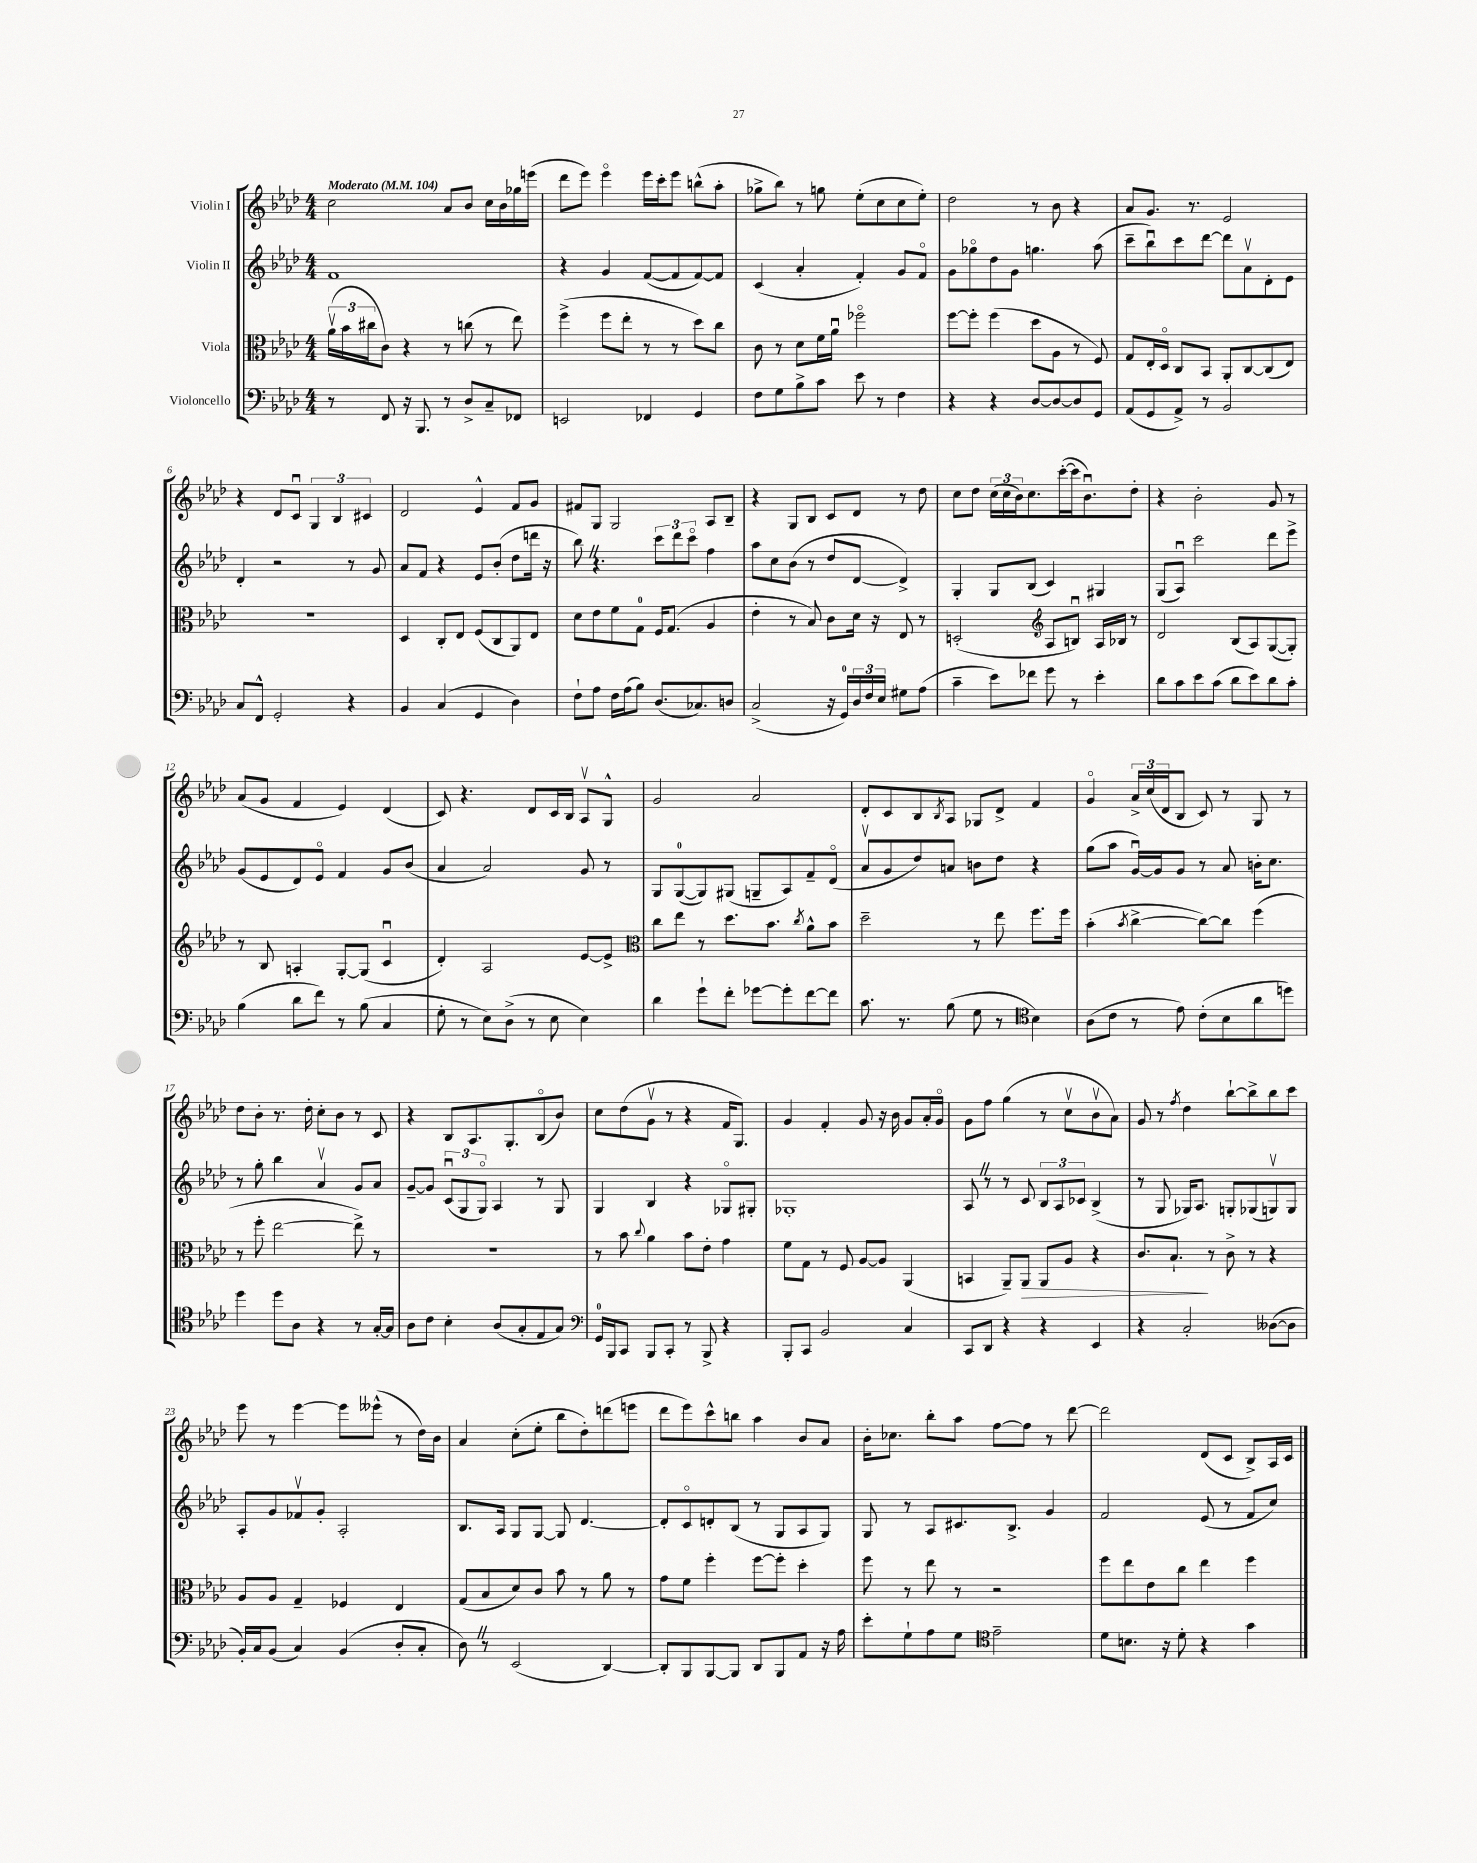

**kern	**kern	**kern	**kern
*staff4	*staff3	*staff2	*staff1
*clefF4	*clefC3	*clefG2	*clefG2
*k[b-e-a-d-]	*k[b-e-a-d-]	*k[b-e-a-d-]	*k[b-e-a-d-]
*M4/4	*M4/4	*M4/4	*M4/4
*MM104	*MM104	*MM104	*MM104
8r	(24a-v	1f	2cc
.	24b-	.	.
.	24cc#	.	.
8FF	8c)	.	.
16r	4r	.	.
8.BBB-	.	.	.
8r	8r	.	8a-
8D-^	(8cc	.	8b-
8C~	8r	.	16cc
.	.	.	16b-
8FF-	8ee-)	.	16gg-
.	.	.	(16eee
=	=	=	=
2EE	(4ff^	4r	8ddd-
.	.	.	8eee-)
.	8ff	4g	4eee-o
.	8ee-'	.	.
4FF-	8r	([8f	16eee-
.	.	.	16ccc'
.	8r	8f]	8eee-
4GG	8dd-)	[8f)	(8bb^^
.	8cc	8f]	8aa-'
=	=	=	=
8F	8c	(4c	8gg-^
8G	8r	.	8bb-)
8B-^	8d-	4a-'	8r
8c	16f	.	8gg
.	16a-u	.	.
8e-	2ff-o	4f')	(8ee-'
8r	.	.	8cc
4F	.	8g	8cc
.	.	8fo	8ee-')
=	=	=	=
4r	[8ff	8g	2dd-
.	8ff']	8gg-o	.
4r	(4ff	8dd-	.
.	.	8g	.
[8D-	8dd-	4.gg	8r
8D-_	8A-	.	8b-
8D-]	8r	.	4r
8GG	8F)	(8aa-	.
=	=	=	=
(8AA-	8G	8ccc~	8a-
8GG	16E-'	8bb-u)	8.g
.	16D-o	.	.
8AA-^)	8C	8ccc	.
.	.	.	8.r
8r	8BB-	[8ddd-	.
2BB-	8AA-'	8ddd-]	2e-
.	[8C	8a-v	.
.	(8C]	8d-'	.
.	8E-)	8e-	.
=	=	=	=
8C	1r	4d-'	4r
8FF^^	.	.	.
2GG'	.	2r	8d-
.	.	.	8cu
.	.	.	6G
.	.	.	6B-
4r	.	8r	.
.	.	.	6c#
.	.	8g	.
=	=	=	=
4BB-	4D-	8a-	2d-
.	.	8f	.
(4C	8C'	4r	.
.	8E-	.	.
4GG	(8F	8e-	4e-^^
.	8C	(8b-'	.
4D-)	8AA-)	8dd-	8f
.	8E-	16ddd	8g
.	.	16r	.
=	=	=	=
8F`	8d-	8bb-)	8f#
8A-	8e-	4.r	8G
16F	8f	.	2G
(16A-	.	.	.
8B-)	8G	.	.
(8.D-	16F	12ccc	.
.	(8.G	.	.
.	.	12ddd-	.
.	.	12ccco	.
8.C-)	.	.	.
.	4A-	4ff	8A-
8D	.	.	8B-~
=	=	=	=
(2C^	4e-'	8aa-	4r
.	.	8cc	.
.	8r	(8b-	8G
.	8B-)	8r	8B-
16r	8c	8dd-	8c
16GG)	.	.	.
24D-	16d-	[8d-	8d-
24F	.	.	.
.	16r	.	.
24E-	.	.	.
8G#	8E-	4d-^])	8r
(8A-	8r	.	8dd-
=	=	=	=
4c~	(2D'	4G'	8cc
.	.	.	8dd-
8e-)	.	8G	(24cc
.	.	.	24cc
.	.	.	24b-)
8f-	.	(8B-	8.cc
*	*clefG2	*	*
8g	8A-	4c)	.
.	.	.	([16ccc'
8r	8Bu)	.	16ccc]
.	.	.	8.b-u)
4e-'	16A-	4G#	.
.	16B-	.	.
.	8r	.	8dd-'
=	=	=	=
8d-	2d-	(8G	4r
8c	.	8A-u)	.
8e-	.	2ccc	2b-'
(8c	.	.	.
8d-	(8B-	.	.
8e-)	8A-)	.	.
8d-	([8G	8ddd-	8g
8c'	8G'])	8eee-^	8r
=	=	=	=
(4B-	8r	(8g	(8a-
.	8B-	8e-	8g
8d-	4A'	8d-)	4f
8f)	.	8e-o	.
8r	[8G'	4f	4e-)
(8B-	(8G]	.	.
4C	4cu	8g	(4d-
.	.	(8b-	.
=	=	=	=
8G'	4d-')	4a-	8c)
8r	.	.	4.r
8E-)	2A-	2a-)	.
(8D-^	.	.	.
8r	.	.	8d-
8E-	.	.	16c
.	.	.	16B-
4E-)	[8e-	8g	8A-v
.	8e-^]	8r	8G^^
=	=	=	=
*	*clefC3	*	*
4d-	8cc	8G	2g
.	8ee-	([8G	.
8g`	8r	8G])	.
8f'	8.dd-	(8G#	.
[8g-	.	8G~	2a-
.	8.b-	.	.
8g-']	.	8A-)	.
.	8qcc	.	.
[8f	8a-^^	8f~	.
8f]	8b-	(8d-o	.
=	=	=	=
8.c	2dd-~	8a-v	8d-'
.	.	8g	8c
8.r	.	.	.
.	.	8dd-)	8B-
.	.	.	8qB-
(8B-	.	8a	8A-
8G	8r	8b	8G-
8r	8ee-	8dd-	8d-^
*clefC4	*	*	*
4B-)	8.ff	4r	4f
.	16ff	.	.
=	=	=	=
(8A-	(4b-'	(8gg	4go
8c	.	8aa-	.
.	8qb-	.	.
8r	[4cc^	[16gu)	24a-^
.	.	.	(24cc
.	.	16g]	.
.	.	.	24d-
8e-)	.	8g	8B-
(8c'	8cc_)	8r	8c)
8B-	8cc]	8a-	8r
8a-	(4ff	16b'	8G
.	.	8.cc	.
8dd)	.	.	8r
=	=	=	=
4dd-	8r	8r	8dd-
.	8ff'	8gg'	8b-'
8dd-	[2ee-	4bb-	8.r
8A-	.	.	.
.	.	.	16dd-'
4r	.	4a-v	8cc'
.	.	.	8b-
8r	8ee-^])	8g	8r
[16G'	8r	8a-	8c
16G]	.	.	.
=	=	=	=
8A-	1r	[8g~	4r
8c	.	8g]	.
4B-'	.	(12cu	8B-
.	.	12G	.
.	.	.	8.A-
.	.	12Go)	.
(8A-	.	4A-	.
.	.	.	8.G'
8G'	.	.	.
8E-	.	8r	(8B-o
8G)	.	8G	8b-)
=	=	=	=
*clefF4	*	*	*
16GG	8r	4G	8cc
16BBB-	.	.	.
8CC	8b-	.	(8dd-
.	8qqcc	.	.
8BBB-	4a-	4B-	8gv
8CC'	.	.	8r
8r	8b-	4r	4r
8BBB-^	8e-'	.	.
4r	4g	8G-o	16f
.	.	.	8.G)
.	.	8G#'	.
=	=	=	=
8BBB-'	8f	1G-'	4g
8CC	8G	.	.
2BB-	8r	.	4f'
.	8F	.	.
.	[8A-	.	8g
.	8A-]	.	16r
.	.	.	16b-
4C	(4AA-	.	8g
.	.	.	16a-'
.	.	.	16go
=	=	=	=
8CC	4BB	8A-	8g
8DD-	.	8r	8ff
4r	8AA-~)	8r	(4gg
.	8AA-	8c	.
4r	8AA-	12B-	8r
.	.	12A-	.
.	8A-	.	8ccv
.	.	12c-	.
4EE-	4r	(4B-^	8b-v
.	.	.	8a-)
=	=	=	=
4r	8.c	8r	8g
.	.	8G	8r
.	8.B-`	.	.
.	.	.	8qff
2C'	.	16G-)	4dd-
.	.	8.A-	.
.	8r	.	.
.	8c^	8G'	[8bb-`
.	8r	(8G-	8bb-^]
([8D--	4r	8Gv)	8bb-
8D--]	.	8G	8ccc
=	=	=	=
16BB-')	8A-	8A-'	8eee-
16C	.	.	.
(8BB-	8A-	8g	8r
4C)	4G~	8f-v	[4eee-
.	.	8g'	.
(4BB-	4F-	2A-'	8eee-]
.	.	.	(8eee--^^
8D-'	4E-	.	8r
8C'	.	.	16dd-)
.	.	.	16b-
=	=	=	=
8D-)	(8G	8.B-	4a-
8r	8B-	.	.
.	.	16A-	.
(2EE-	8d-)	8G	(8cc'
.	8c	[8G	8ee-'
.	8b-	8G]	8bb-
.	8r	[4.d-	8dd-')
[4DD-)	8a-	.	(8ddd
.	8r	.	8eee
=	=	=	=
8DD-']	8g	8d-']	8ddd-
8BBB-	8f	8co	8eee-)
[8BBB-	4ff'	8d'	8ccc^^
8BBB-]	.	(8B-	8bb
8DD-	[8ff	8r	4aa-
8BBB-	8ff']	8G	.
8AA-	4dd-'	8A-	8b-
16r	.	8G)	8a-
16A-	.	.	.
=	=	=	=
8e-'	8ff	8G	16b-'
.	.	.	8.cc-
8G`	8r	8r	.
8A-	8ee-	8A-	8bb-'
8G	8r	8.c#	8aa-
*clefC4	*	*	*
2e-~	2r	.	[8ff
.	.	8.B-^	.
.	.	.	8ff]
.	.	4g	8r
.	.	.	[8ddd-
=	=	=	=
8d-	8ff	2f	2ddd-]
8.B	8ee-	.	.
.	8e-	.	.
16r	.	.	.
8d-'	8cc	.	.
4r	4ee-	(8e-	(8d-
.	.	8r	8c
4g	4ff	8f	8B-^)
.	.	8cc)	16A-
.	.	.	16c
==	==	==	==
*-	*-	*-	*-
